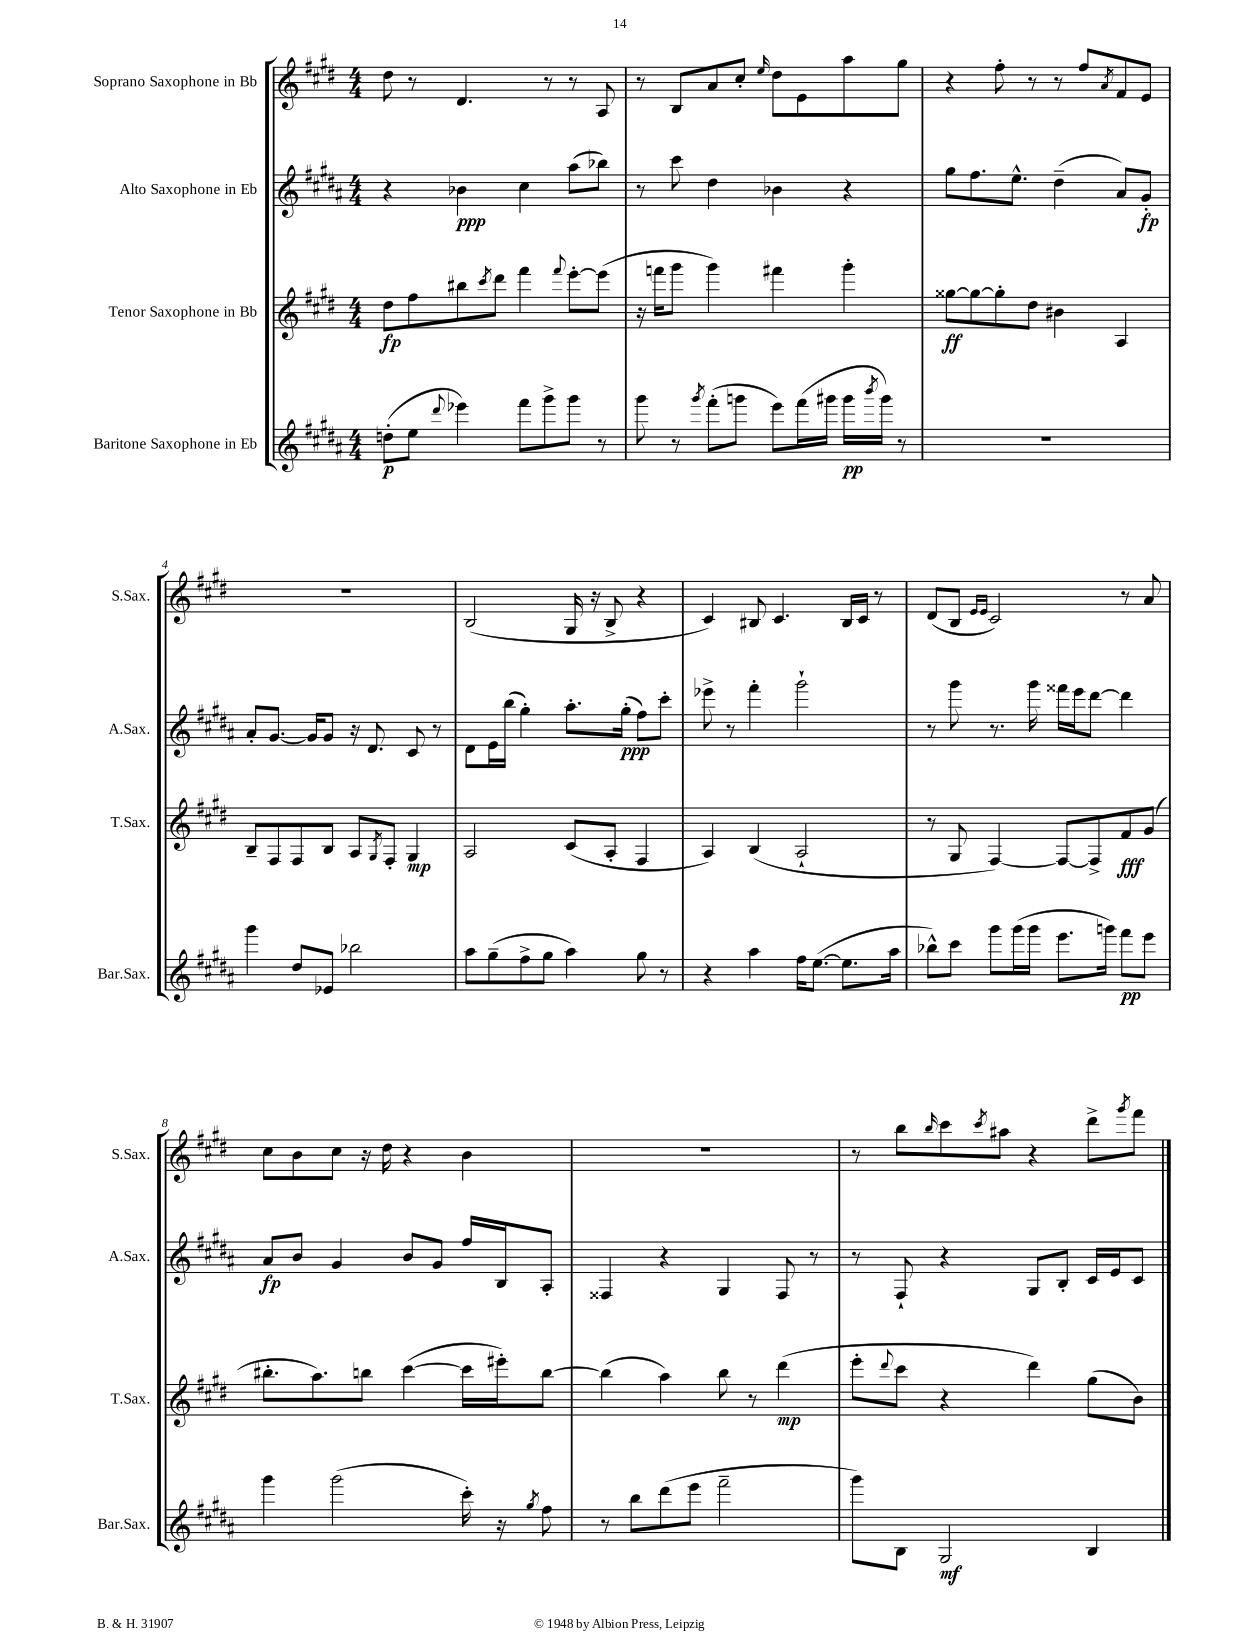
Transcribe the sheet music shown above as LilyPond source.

<<
\new StaffGroup <<
\new Staff = "s0" \with { instrumentName = "Soprano Saxophone in Bb" shortInstrumentName = "S.Sax." } {
    \clef treble \key e \major \numericTimeSignature \time 4/4
    dis''8 r8 dis'4. r8 r8 a8 |
    r8 b8 a'8 cis''8-. \grace { e''16 } dis''8 e'8 a''8 gis''8 |
    r4 fis''8-. r8 r8 fis''8 \acciaccatura { a'8 } fis'8 e'8 |
    R1 |
    b2( gis16 r16 b8-> r4 |
    cis'4) bis8 cis'4. bis16 cis'16 r8 |
    dis'8( b8 \grace { e'16 e'16 } cis'2) r8 a'8 |
    cis''8 b'8 cis''8 r16 dis''16 r4 b'4 |
    R1 |
    r8 b''8 \grace { b''16 } cis'''8 \acciaccatura { cis'''8 } ais''8 r4 dis'''8-> \acciaccatura { gis'''8 } fis'''8 \bar "|." |
}
\new Staff = "s1" \with { instrumentName = "Alto Saxophone in Eb" shortInstrumentName = "A.Sax." } {
    \clef treble \key b \major \numericTimeSignature \time 4/4
    r4 bes'4\ppp cis''4 ais''8( bes''8) |
    r8 cis'''8 dis''4 bes'4 r4 |
    gis''8 fis''8. e''8.-^ dis''4--( ais'8) gis'8-.\fp |
    ais'8-. gis'8.~ gis'16 gis'8 r16 dis'8. cis'8 r8 |
    dis'8 e'16 b''16( gis''4-.) ais''8.-. gis''16-.\ppp( fis''8) cis'''8-. |
    ees'''8-> r8 fis'''4-. gis'''2-! |
    r8 gis'''8 r8. gis'''16 fisis'''16 e'''16 dis'''8~ dis'''4 |
    ais'8\fp b'8 gis'4 b'8 gis'8 fis''16 b16 ais8-. |
    fisis4 r4 gis4 fisis8 r8 |
    r8 fis8-! r4 gis8 b8-. cis'16 e'16 cis'8 \bar "|." |
}
\new Staff = "s2" \with { instrumentName = "Tenor Saxophone in Bb" shortInstrumentName = "T.Sax." } {
    \clef treble \key e \major \numericTimeSignature \time 4/4
    dis''8\fp fis''8 bis''8 \acciaccatura { cis'''8 } dis'''8 fis'''4 \appoggiatura { fis'''8 } e'''8~-. e'''8( |
    r16 f'''16 gis'''8 gis'''4) fis'''4 gis'''4-. |
    gisis''8~\ff gisis''8~ gisis''8-. dis''8 bis'4 a4 |
    b8-- fis8 fis8 b8 a8 \acciaccatura { gis8 } fis8-. gis4\mp |
    a2 cis'8( a8-. fis4 |
    a4) b4( a2-! |
    r8 gis8 fis4~) fis8~ fis8-> fis'8\fff gis'8( |
    bis''8.-. a''8.) b''8 cis'''4~( cis'''16 eis'''16-.) b''8~ |
    b''4( a''4) b''8 r8 dis'''4\mp( |
    e'''8-. \appoggiatura { dis'''8 } cis'''8 r4 dis'''4) gis''8( b'8) \bar "|." |
}
\new Staff = "s3" \with { instrumentName = "Baritone Saxophone in Eb" shortInstrumentName = "Bar.Sax." } {
    \clef treble \key b \major \numericTimeSignature \time 4/4
    d''8-.\p( e''8 \appoggiatura { dis'''8 } ees'''4) fis'''8 gis'''8-> gis'''8 r8 |
    gis'''8 r8 \acciaccatura { gis'''8 } fis'''8-.( g'''8 e'''8) fis'''16( gis'''16 gis'''16\pp \acciaccatura { b'''8 } gis'''16) r8 |
    R1 |
    gis'''4 dis''8 ees'8 bes''2 |
    ais''8 gis''8--( fis''8-> gis''8 ais''4) gis''8 r8 |
    r4 ais''4 fis''16 e''8.~( e''8. ais''16 |
    bes''8-^) cis'''8 gis'''8 gis'''16( gis'''16 e'''8. g'''16) fis'''8\pp e'''8 |
    gis'''4 gis'''2( cis'''16-.) r16 \acciaccatura { gis''8 } fis''8 |
    r8 b''8 dis'''8( e'''8 fis'''2-- |
    gis'''8) b8 gis2\mf b4 \bar "|." |
}
>>
>>
